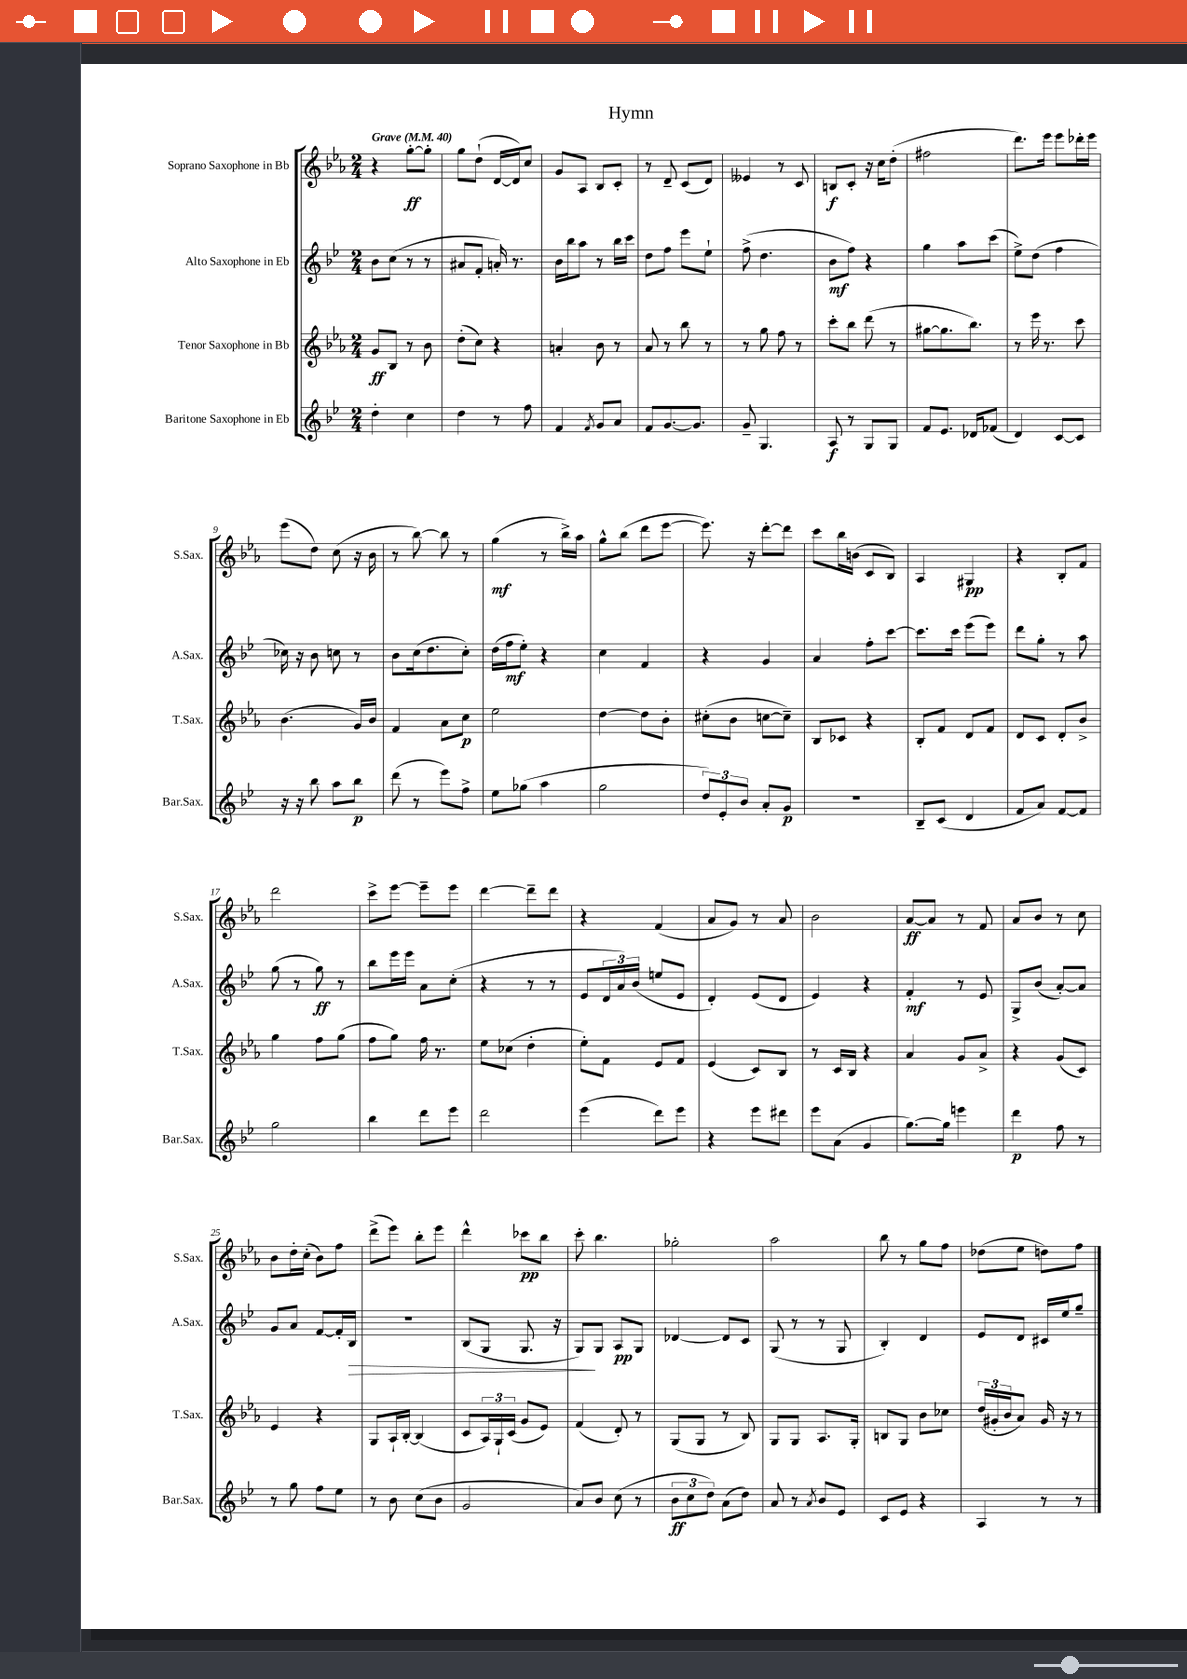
\header { title = "Hymn" }
<<
\new StaffGroup <<
\new Staff = "s0" \with { instrumentName = "Soprano Saxophone in Bb" shortInstrumentName = "S.Sax." } {
    \clef treble \key ees \major \numericTimeSignature \time 2/4 \tempo "Grave" 4 = 40
    r4 g''8~-.\ff g''8-. |
    g''8 d''8-!( d'16~ d'16) c''8 |
    g'8 aes8 bes8 c'8-. |
    r8 d'8-- c'8( d'8) |
    eeses'4 r8 c'8 |
    b8\f c'8-. r16 c''16 d''8-.( |
    fis''2 |
    d'''8.) ees'''16 ees'''8 des'''16-. ees'''16 |
    ees'''8( d''8) c''8( r16 bes'16 |
    r8 bes''8~) bes''8 r8 |
    g''4\mf( r8 bes''16->) aes''16 |
    g''8-^ bes''8( d'''8 ees'''8~ |
    ees'''8.) r16 d'''8~-. d'''8 |
    c'''8 bes''16 b'16( c'8 bes8) |
    aes4 gis4\pp |
    r4 bes8-. f'8 |
    d'''2 |
    c'''8-> ees'''8~ ees'''8-- ees'''8 |
    d'''4~ d'''8-- d'''8 |
    r4 f'4( |
    aes'8 g'8) r8 aes'8 |
    bes'2 |
    aes'8~\ff aes'8 r8 f'8 |
    aes'8 bes'8 r8 c''8 |
    bes'8 d''16-. c''16-.( bes'8) f''8 |
    d'''8->( ees'''8) bes''8-. ees'''8 |
    d'''4-^ ces'''8\pp bes''8 |
    c'''8-. bes''4. |
    ges''2-. |
    aes''2 |
    bes''8 r8 g''8 f''8 |
    des''8( ees''8 d''8) f''8 \bar "|." |
}
\new Staff = "s1" \with { instrumentName = "Alto Saxophone in Eb" shortInstrumentName = "A.Sax." } {
    \clef treble \key bes \major \numericTimeSignature \time 2/4
    bes'8 c''8( r8 r8 |
    ais'8 f'8-. a'16-.) r8. |
    bes'16 bes''16 a''8 r8 bes''16 c'''16 |
    d''8 f''8 ees'''8 ees''8-! |
    f''8->( d''4. |
    bes'8\mf f''8) r4 |
    g''4 a''8 c'''8( |
    ees''8->) d''8( f''4 |
    ces''16) r16 bes'8 c''8 r8 |
    bes'8 c''16( d''8. c''8-.) |
    d''16( f''16\mf ees''8-.) r4 |
    c''4 f'4 |
    r4 g'4 |
    a'4 f''8-. c'''8~ |
    c'''8. c'''16 ees'''8( ees'''8) |
    d'''8 g''8-. r8 a''8 |
    g''8( r8 g''8\ff) r8 |
    bes''8 ees'''16 ees'''16 a'8 c''8-.( |
    r4 r8 r8 |
    ees'8 \tuplet 3/2 { d'16 a'16) bes'16( } e''8 ees'8 |
    d'4-.) ees'8( d'8 |
    ees'4) r4 |
    f'4-.\mf r8 ees'8 |
    g8-> bes'8( a'8~-.) a'8 |
    g'8 a'8 f'8~ f'16-. bes16\> |
    R2 |
    bes8( g8 g8. r16 |
    g8\!) g8 a8\pp g8 |
    des'4~ des'8 c'8 |
    g8( r8 r8 g8 |
    bes4-.) d'4 |
    ees'8 d'8 cis'16 ees''16 g''8-- \bar "|." |
}
\new Staff = "s2" \with { instrumentName = "Tenor Saxophone in Bb" shortInstrumentName = "T.Sax." } {
    \clef treble \key ees \major \numericTimeSignature \time 2/4
    g'8\ff bes8 r8 bes'8 |
    d''8-.( c''8) r4 |
    a'4-. bes'8 r8 |
    aes'8 r8 bes''8 r8 |
    r8 g''8 f''8 r8 |
    c'''8-. bes''8 d'''8( r8 |
    gis''8~ gis''8. bes''8.) |
    r8 ees'''16 r8. c'''8 |
    bes'4.( g'16) bes'16 |
    f'4 aes'8 c''8\p |
    ees''2 |
    d''4~ d''8 bes'8-. |
    cis''8-.( bes'8 c''8~ c''8--) |
    bes8 ces'8 r4 |
    bes8-. f'8 d'8 f'8 |
    d'8 c'8 d'8-. bes'8-> |
    g''4 f''8 g''8( |
    f''8 g''8) f''16 r8. |
    ees''8 ces''8( d''4-. |
    ees''8-.) f'8 ees'8 f'8 |
    ees'4( c'8) bes8 |
    r8 c'16 bes16 r4 |
    aes'4 g'8 aes'8-> |
    r4 g'8( c'8) |
    ees'4 r4 |
    g8 aes16-! bes16~-. bes4( |
    c'8 \tuplet 3/2 { aes16) g16-! c'16( } g'8 ees'8) |
    f'4( d'8-.) r8 |
    g8( g8 r8 bes8) |
    g8 g8 aes8. g16-. |
    b8 g8 bes'8 ces''8 |
    \tuplet 3/2 { d''16( gis'16-. bes'16 } aes'8) gis'16 r16 r8 \bar "|." |
}
\new Staff = "s3" \with { instrumentName = "Baritone Saxophone in Eb" shortInstrumentName = "Bar.Sax." } {
    \clef treble \key bes \major \numericTimeSignature \time 2/4
    d''4-. c''4 |
    d''4 r8 f''8 |
    f'4 \acciaccatura { f'8 } g'8 a'8 |
    f'8 g'8.~ g'8. |
    g'8-- g4. |
    a8\f r8 g8 g8 |
    f'8 ees'8. des'16 fes'8( |
    d'4) c'8~ c'8 |
    r16 r16 bes''8 a''8 bes''8\p |
    d'''8( r8 ees'''8) f''8-> |
    ees''8 ges''8( a''4 |
    g''2 |
    \tuplet 3/2 { d''8) ees'8-. bes'8 } a'8-. g'8\p |
    R2 |
    bes8-- c'8( d'4 |
    f'8 a'8) f'8~ f'8 |
    g''2 |
    bes''4 d'''8 ees'''8 |
    d'''2 |
    ees'''4( d'''8) ees'''8 |
    r4 ees'''8 dis'''8 |
    ees'''8 a'8( g'4 |
    g''8.~) g''16 e'''4 |
    d'''4\p f''8 r8 |
    r8 g''8 f''8 ees''8 |
    r8 bes'8 c''8( bes'8 |
    g'2 |
    a'8) bes'8 c''8( r8 |
    \tuplet 3/2 { bes'8\ff c''8 d''8) } a'8( d''8) |
    a'8 r8 \acciaccatura { a'8 } bes'8 ees'8 |
    c'8 ees'8 r4 |
    a4 r8 r8 \bar "|." |
}
>>
>>
